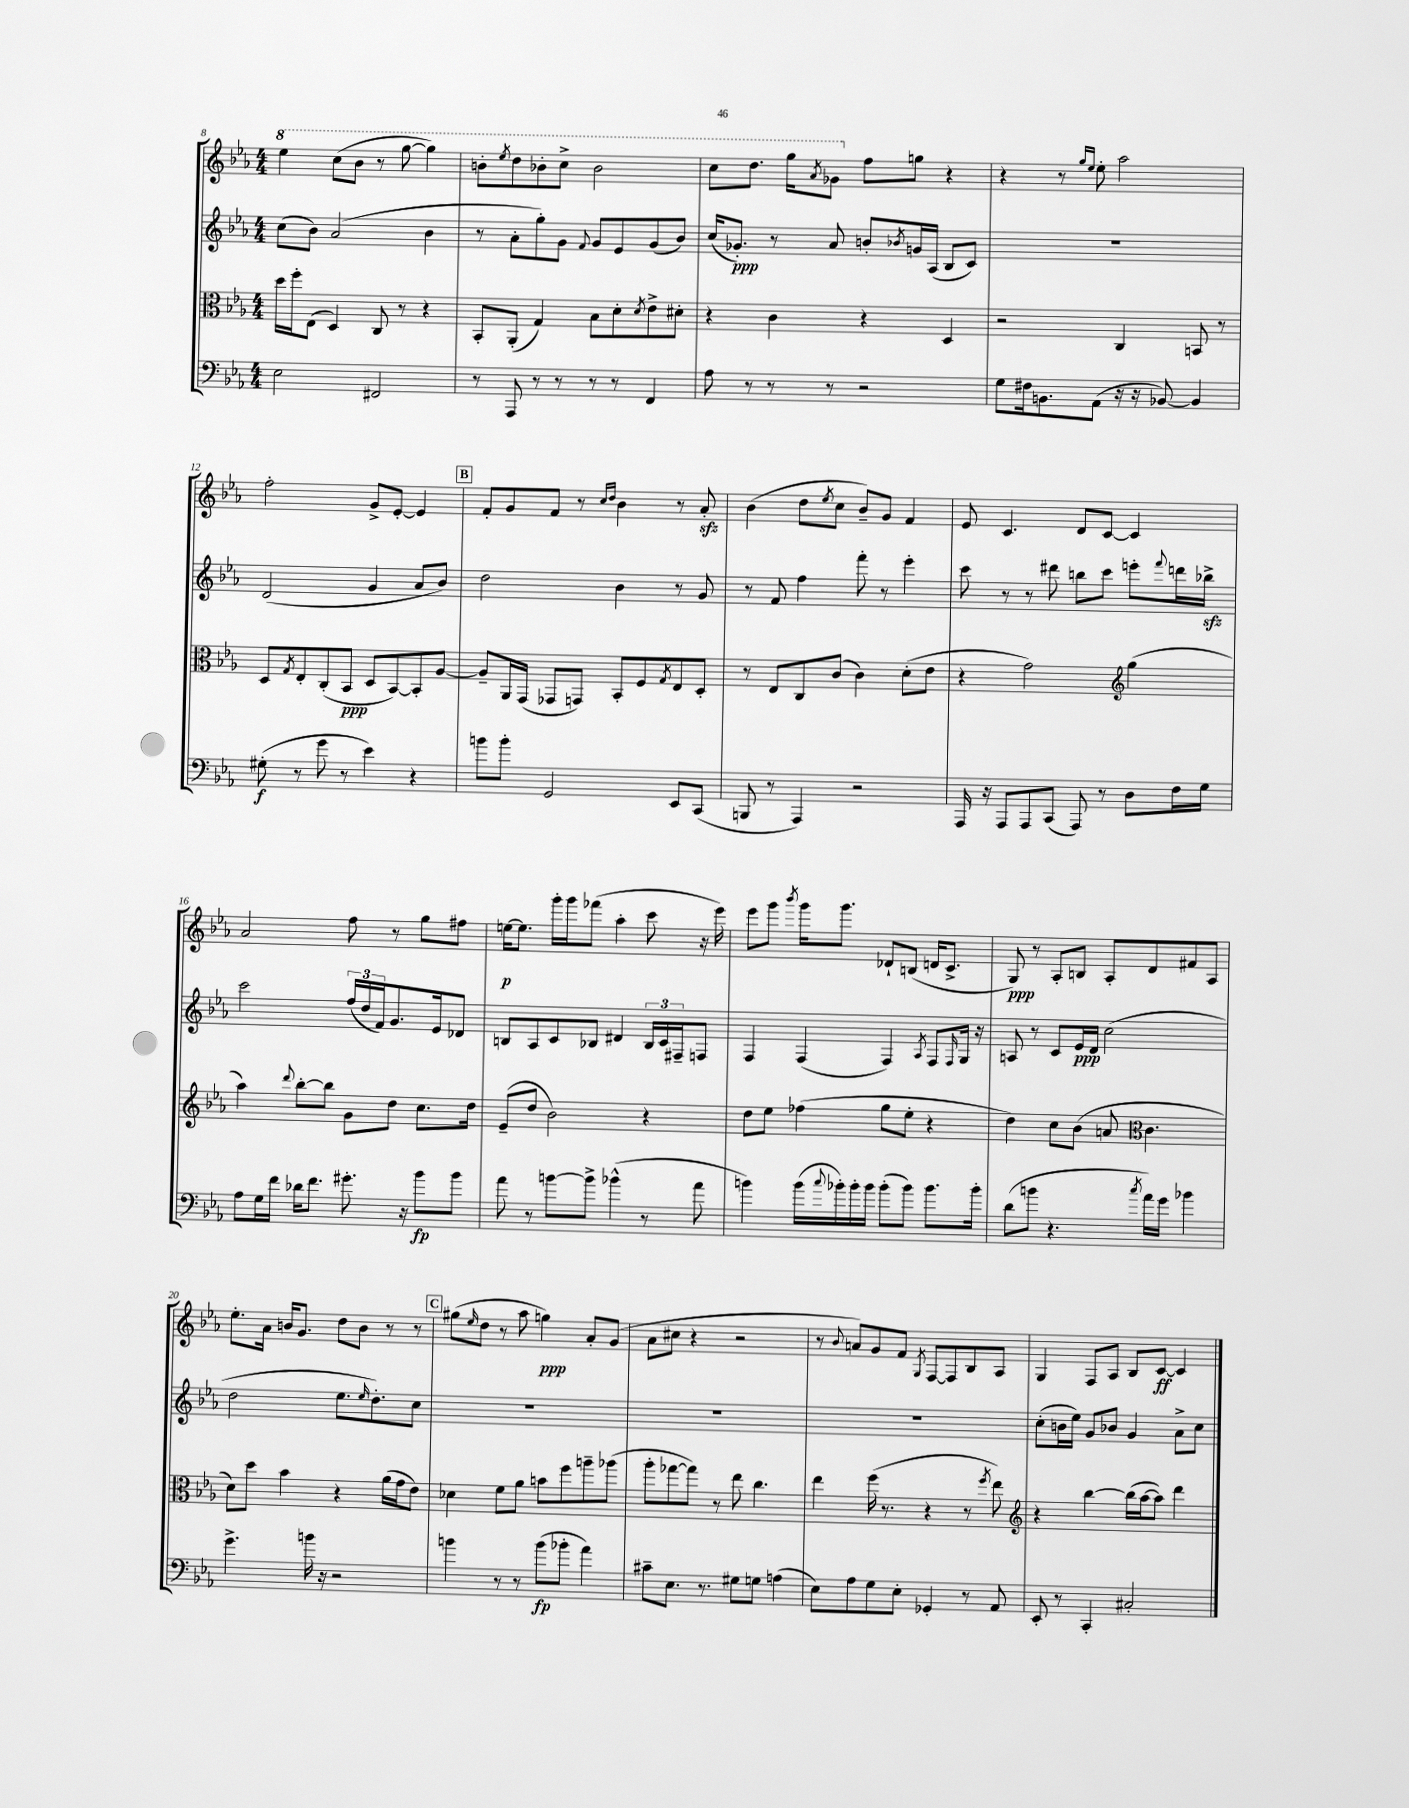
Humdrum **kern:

**kern	**kern	**kern	**kern
*staff4	*staff3	*staff2	*staff1
*clefF4	*clefC3	*clefG2	*clefG2
*k[b-e-a-]	*k[b-e-a-]	*k[b-e-a-]	*k[b-e-a-]
*M4/4	*M4/4	*M4/4	*M4/4
2E-	16dd	(8cc	4eee-
.	16ff'	.	.
.	(8E-	8b-)	.
.	4D)	(2a-	(8ccc
.	.	.	8bb-
2FF#	8C	.	8r
.	8r	.	[8ggg
.	4r	4b-	4ggg])
=	=	=	=
8r	8BB-'	8r	8bb'
.	.	.	8qeee-
8AAA-	(8AA-'	8a-'	8ddd
8r	4G)	8gg')	8bb-'
8r	.	8g	8ccc^
.	.	8qqf	.
8r	8B-	8g	2bb-
8r	8d'	8e-	.
.	8qd	.	.
4FF	8e-^	(8g	.
.	8d#'	8b-)	.
=	=	=	=
8A-	4r	(16cc	8ccc
.	.	8.g-')	.
8r	.	.	8.ddd
8r	4c	8r	.
.	.	.	16ggg
.	.	.	8qaa-
8r	.	8a-	8gg-
2r	4r	8b'	8ff
.	.	8qb-	.
.	.	16g	8gg
.	.	(16A-	.
.	4D	8B-	4r
.	.	8c)	.
=	=	=	=
8G	2r	1r	4r
16F#	.	.	.
8.BB	.	.	.
.	.	.	8r
.	.	.	16qqgg
.	.	.	16qqee-
(8AA-	.	.	8ee-'
16r	4C	.	2aa-
16r	.	.	.
[8BB-)	.	.	.
4BB-]	8BB	.	.
.	8r	.	.
=	=	=	=
(8G#'	8D	(2d	2ff'
.	8qG	.	.
8r	8E-'	.	.
8g	(8C'	.	.
8r	8BB-	.	.
4e-)	8D	4g	8g^
.	[8BB-)	.	[8e-'
4r	8BB-']	8a-	4e-]
.	[8A-	8b-)	.
=	=	=	=
8b	8A-~]	2dd	8f'
8b'	16AA-	.	8g
.	(16GG	.	.
2GG	8GG-	.	8f
.	8GG)	.	8r
.	.	.	16qqcc
.	.	.	16qqdd
.	8BB-'	4b-	4b-
.	8F	.	.
.	8qG	.	.
8EE-	8E-	8r	8r
(8CC	8D'	8g	8a-'
=	=	=	=
8BBB	8r	8r	(4b-
8r	8E-	8f	.
4AAA-)	8C	4ff	8dd
.	.	.	8qee-
.	(8c	.	8cc
2r	4c)	8fff'	8b-~)
.	.	8r	8g
.	(8d'	4eee-'	4f
.	8e-	.	.
=	=	=	=
16AAA-	4r	8ccc	8e-
16r	.	.	.
8AAA-	.	8r	4.c
8AAA-	2g)	8r	.
(8CC	.	8ddd#	.
8AAA-)	.	8bb	8d
8r	.	8ccc	[8c
*	*clefG2	*	*
8D	(4gg	8eee'	4c]
.	.	8qqfff	.
16F	.	16ddd	.
16G	.	16bb-^	.
=	=	=	=
8A-	4aa-)	2ccc	2a-
16G	.	.	.
16f	.	.	.
.	8qqddd	.	.
16d-	[8bb-'	.	.
8.f	.	.	.
.	8bb-]	.	.
8.g#'	8g	(24ff	8ff
.	.	24dd	.
.	.	24f)	.
.	8dd	8.g	8r
16r	.	.	.
8b-	8.cc	.	8gg
.	.	16e-	.
8b-	.	8d-	8ff#
.	16dd	.	.
=	=	=	=
8a-	(8e-~	8B	[16ee
.	.	.	8.ee]
8r	8dd	8A-	.
[8b	2b-)	8c	16ggg'
.	.	.	16ggg
8b^]	.	8B-	(8fff-
(4b-^^	.	4d#	4aa-'
8r	4r	24B-	8ccc
.	.	24c	.
.	.	24F#~	.
8a-	.	8F	16r
.	.	.	16eee-)
=	=	=	=
4b)	8dd	4F	8eee-
.	8ee-	.	8ggg
.	.	.	8qbbb-
(16b	(4ff-	(4F	16ggg
8qqcc	.	.	.
16b-')	.	.	8.ggg
16b-'	.	.	.
16b-	.	.	.
(8b-'	8gg	4F)	8d-`
8b-)	8ee-'	.	(8B
.	.	8qA-	.
8.b-	4r	8F	16d
.	.	.	8.c^
.	.	16qqF	.
.	.	16G	.
16b-'	.	16r	.
=	=	=	=
(8d	4dd)	8A	8G)
8b	.	8r	8r
4.r	8cc	8c	8A-'
.	(8b-	16e-	8B
.	.	16d	.
.	8a	(2cc	8A-'
*	*clefC3	*	*
8qcc	.	.	.
16a-)	4.c	.	8d
16g	.	.	.
4b-	.	.	8f#
.	.	.	8A-
=	=	=	=
4.g^	8d)	2dd	8.ee-'
.	8dd	.	.
.	.	.	16a-
.	4b-	.	16b
.	.	.	8.g
16b	.	.	.
16r	.	.	.
2r	4r	8.ee-	8dd
.	.	.	8b
.	.	16qqee-	.
.	.	8.dd')	.
.	(16a-	.	8r
.	16g	.	.
.	8e-)	8cc	8r
=	=	=	=
4b	4d-	1r	(8gg#
.	.	.	16qqee-
.	.	.	8dd
8r	8f	.	8r
8r	8a-	.	8aa-
(8b	8b	.	4gg)
8b-'	8ff	.	.
4a-)	8aa~	.	8a-'
.	(8aa-	.	(8g
=	=	=	=
8c#~	8aa-'	1r	8a-
8.E-	[8gg-	.	8cc#
.	8gg-])	.	4r
8.r	.	.	.
.	8r	.	.
8G#	8ee-	.	2r
8G	4.cc	.	.
(4A	.	.	.
=	=	=	=
8E-)	4ee-	1r	8r
.	.	.	8qqb-
8A-	.	.	8a)
8G	(16ff	.	8g
.	8.r	.	.
8E-'	.	.	8f
.	.	.	8qG
4GG-'	4r	.	[8F
.	.	.	8F]
8r	8r	.	8B-
.	8qff	.	.
8AA-	8ee-)	.	8A-
=	=	=	=
*	*clefG2	*	*
8EE-'	4r	(8cc'	4G
8r	.	16b	.
.	.	16ee-)	.
4CC'	[4bb-	8g	8F
.	.	8b-	8A-
2C#'	(16bb-]	4g	8B-
.	[16aa-	.	.
.	8aa-])	.	[8c
.	4ddd	8a-^	4c]
.	.	8cc	.
==	==	==	==
*-	*-	*-	*-
